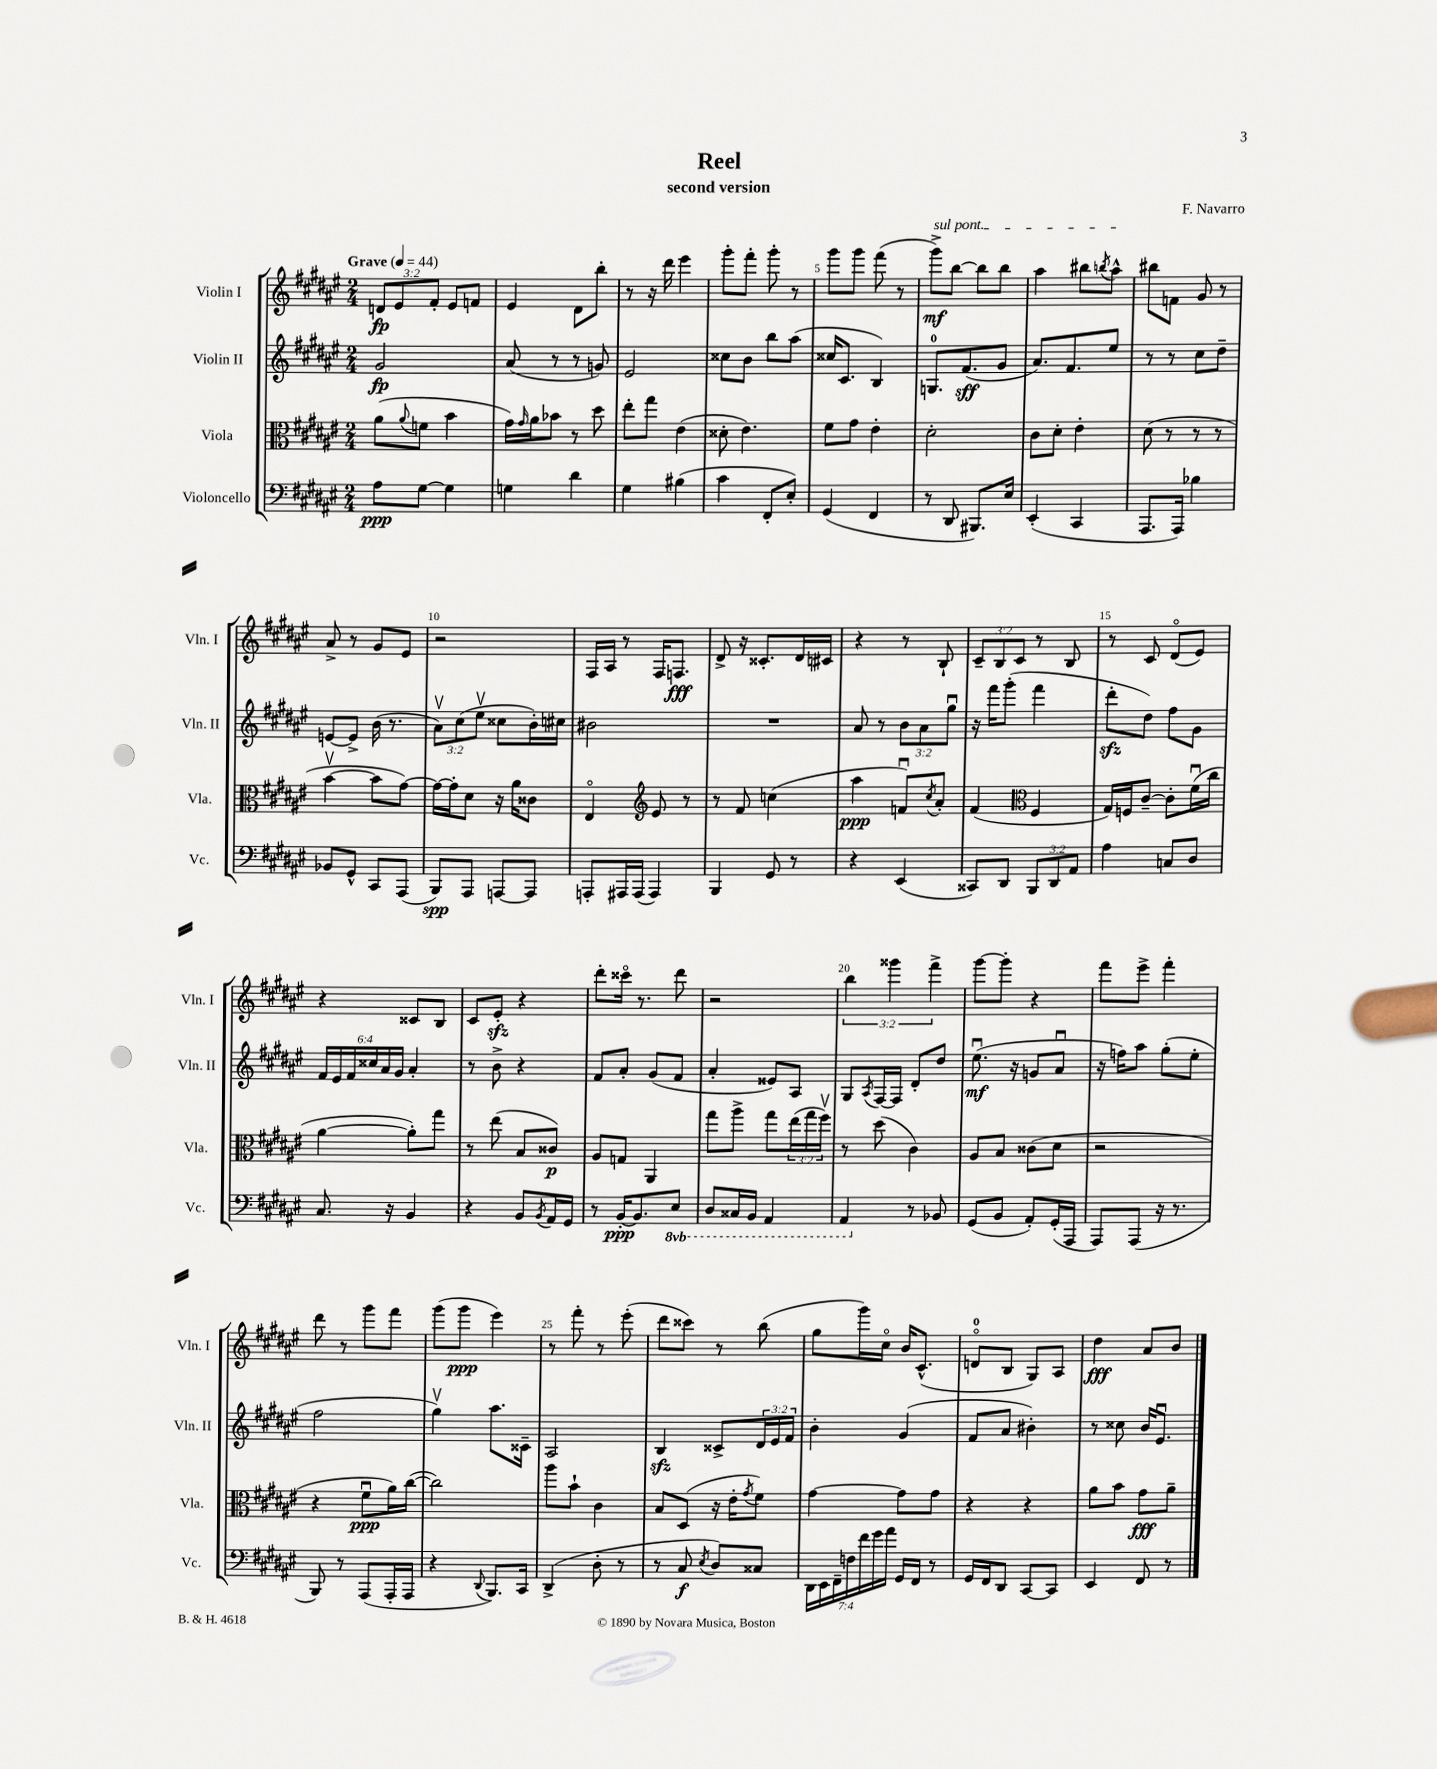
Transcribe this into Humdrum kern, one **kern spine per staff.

**kern	**dynam	**kern	**dynam	**kern	**dynam	**kern	**dynam
*part4	*part4	*part3	*part3	*part2	*part2	*part1	*part1
*staff4	*staff4	*staff3	*staff3	*staff2	*staff2	*staff1	*staff1
*I"Violoncello	*	*I"Viola	*	*I"Violin II	*	*I"Violin I	*
*I'Vc.	*	*I'Vla.	*	*I'Vln. II	*	*I'Vln. I	*
*clefF4	*	*clefC3	*	*clefG2	*	*clefG2	*
*k[f#c#g#d#a#e#]	*	*k[f#c#g#d#a#e#]	*	*k[f#c#g#d#a#e#]	*	*k[f#c#g#d#a#e#]	*
*M2/4	*	*M2/4	*	*M2/4	*	*M2/4	*
*MM44	*	*MM44	*	*MM44	*	*MM44	*
=1	=1	=1	=1	=1	=1	=1	=1
!	!	!	!	!	!	!LO:TX:a:B:t=Grave	!
8A#\L	ppp	(8a#\L	.	2g#/	fp	12dn/L	fp
.	.	.	.	.	.	12e#/	.
.	.	8qqa#/	.	.	.	.	.
[8G#\J	.	8fn\J	.	.	.	.	.
.	.	.	.	.	.	12f#'/J	.
4G#\]	.	4b\	.	.	.	8e#/L	.
.	.	.	.	.	.	8fn/J	.
=2	=2	=2	=2	=2	=2	=2	=2
4Gn\	.	16g#\LL)	.	(8a#/	.	4e#/	.
.	.	16qqg#/	.	.	.	.	.
.	.	16a#\J	.	.	.	.	.
.	.	8b-X\J	.	8r	.	.	.
4d#\	.	8r	.	8r	.	8d#\L	.
.	.	8dd#\	.	8gn/)	.	8bb'\J	.
=3	=3	=3	=3	=3	=3	=3	=3
4G#\	.	8ee#'\L	.	2e#/	.	8r	.
.	.	8gg#\J	.	.	.	16r	.
.	.	.	.	.	.	16ddd#\	.
(4B#X\	.	(4e#\	.	.	.	4eee#\	.
=4	=4	=4	=4	=4	=4	=4	=4
4c#\	.	8d##X'\	.	8cc##X\L	.	8ggg#'\L	.
.	.	4.e#\)	.	8b\J	.	8fff#'\J	.
8FF#'/L	.	.	.	8bb\L	.	8ggg#'\	.
8E#'/J)	.	.	.	(8aa#\J	.	8r	.
=5	=5	=5	=5	=5	=5	=5	=5
(4GG#/	.	8f#\L	.	16cc##X/KL	.	8ggg#\L	.
.	.	.	.	8.c#/J	.	.	.
.	.	8g#\J	.	.	.	8ggg#\J	.
4FF#/	.	4e#'\	.	4B/)	.	(8fff#\	.
.	.	.	.	.	.	8r	.
=6	=6	=6	=6	=6	=6	=6	=6
!	!	!	!	!	!	!LO:TX:a:i:t=sul pont.	!
8r	.	2d#'\	.	8.Gn/L	.	8ggg#^\L)	mf
8DD#/	.	.	.	.	.	[8bb\J	.
.	.	.	.	(8.f#/	sff	.	.
8.BBB#X/L)	.	.	.	.	.	8bb\L]	.
.	.	.	.	8g#/J	.	8bb\J	.
16E#/Jk	.	.	.	.	.	.	.
=7	=7	=7	=7	=7	=7	=7	=7
(4EE#'/	.	8c#\L	.	8.a#/L)	.	4aa#\	.
.	.	8d#'\J	.	.	.	.	.
.	.	.	.	8.f#/	.	.	.
4CC#/	.	4e#'\	.	.	.	8bb#X\L	.
.	.	.	.	.	.	8qbbn/	.
.	.	.	.	8ee#/J	.	8aa#^^\J	.
=8	=8	=8	=8	=8	=8	=8	=8
8.AAA#/L	.	(8d#\	.	8r	.	8bb#X\L	.
.	.	8r	.	8r	.	8fn\J	.
16AAA#/Jk)	.	.	.	.	.	.	.
4B-X\	.	8r	.	8cc#\L	.	8g#/	.
.	.	8r	.	8dd#~\J	.	8r	.
!!LO:LB:g=z
=9	=9	=9	=9	=9	=9	=9	=9
8BB-X/L	.	[4bv\	.	[8en/L	.	8a#^/	.
8GG#^^/J	.	.	.	8e^/J]	.	8r	.
8CC#/L	.	8b\L]	.	(16b\	.	8g#/L	.
.	.	.	.	8.r	.	.	.
(8AAA#/J	.	[8g#\J)	.	.	.	8e#/J	.
=10	=10	=10	=10	=10	=10	=10	=10
8BBB/L)	spp	16g#\LL_	.	12a#v\L)	.	2r	.
.	.	16g#'\J]	.	.	.	.	.
.	.	.	.	(12cc#\	.	.	.
8AAA#/J	.	8d#\J	.	.	.	.	.
.	.	.	.	12ee#v\J	.	.	.
[8AAAn/L	.	16r	.	8cc##X\L	.	.	.
.	.	16a#\KL	.	.	.	.	.
8AAA/J]	.	8c##X\J	.	16b'\L)	.	.	.
.	.	.	.	16cc#X\JJ	.	.	.
=11	=11	=11	=11	=11	=11	=11	=11
8AAAn'/L	.	4E#/	.	2b#X\	.	16F#/LL	.
.	.	.	.	.	.	16A#/JJ	.
16AAA#X/L	.	.	.	.	.	8r	.
(16AAA#/JJ	.	.	.	.	.	.	.
*	*	*clefG2	*	*	*	*	*
4AAA#/)	.	8e#/	.	.	.	16F#/KL	.
.	.	.	.	.	.	8.Fn/J	fff
.	.	8r	.	.	.	.	.
=12	=12	=12	=12	=12	=12	=12	=12
4BBB/	.	8r	.	2r	.	8d#^/	.
.	.	8f#/	.	.	.	16r	.
.	.	.	.	.	.	8.c##X'/L	.
8GG#/	.	(4ccn\	.	.	.	.	.
8r	.	.	.	.	.	16d#/L	.
.	.	.	.	.	.	16c#X/JJ	.
=13	=13	=13	=13	=13	=13	=13	=13
4r	.	4aa#\	ppp	8a#/	.	4r	.
.	.	.	.	8r	.	.	.
(4EE#/	.	8fnu/L)	.	12b\L	.	8r	.
.	.	.	.	12a#\	.	.	.
.	.	8qcc#/	.	.	.	.	.
.	.	8a#'/J	.	.	.	8B`/	.
.	.	.	.	12gg#u\J	.	.	.
=14	=14	=14	=14	=14	=14	=14	=14
8CC##X/L)	.	(4f#/	.	16r	.	12c#~/L	.
.	.	.	.	16fff#\KL	.	.	.
.	.	.	.	.	.	12B/	.
8DD#/J	.	.	.	(8ggg#'\J	.	.	.
.	.	.	.	.	.	12c#/J	.
*	*	*clefC3	*	*	*	*	*
12BBB/L	.	4F#/	.	4fff#\	.	8r	.
12DD#/	.	.	.	.	.	.	.
.	.	.	.	.	.	8B/	.
12AA#/J	.	.	.	.	.	.	.
=15	=15	=15	=15	=15	=15	=15	=15
4A#\	.	16G#/LL)	.	8ddd#zz'\L	.	8r	.
.	.	16Fn/J	.	.	.	.	.
.	.	[8c#~/J	.	8dd#\J)	.	8c#/	.
8Cn/L	.	8c#'\L]	.	8ff#\L	.	(8d#/L	.
8D#/J	.	(16f#u\L	.	8g#\J	.	8e#/J)	.
.	.	16cc#\JJ	.	.	.	.	.
!!LO:LB:g=z
=16	=16	=16	=16	=16	=16	=16	=16
8.C#/	.	[4a#\	.	24f#/LL	.	4r	.
.	.	.	.	24e#/	.	.	.
.	.	.	.	24f#/	.	.	.
.	.	.	.	24cc##X/	.	.	.
.	.	.	.	24a#/	.	.	.
16r	.	.	.	.	.	.	.
.	.	.	.	24g#/JJ	.	.	.
4BB/	.	8a#'\L])	.	4a#'/	.	8c##X/L	.
.	.	8gg#\J	.	.	.	8B/J	.
=17	=17	=17	=17	=17	=17	=17	=17
4r	.	8r	.	8r	.	8c#/L	.
.	.	(8ee#\	.	8b^\	.	8e#zz'/J	.
8BB/L	.	8B/L	.	4r	.	4r	.
8qBB/	.	.	.	.	.	.	.
16AA#/L	.	8c##X/J)	p	.	.	.	.
16GG#/JJ	.	.	.	.	.	.	.
=18	=18	=18	=18	=18	=18	=18	=18
8r	.	8A#/L	.	8f#/L	.	8ddd#'\L	.
[16BB'/KL	ppp	8Gn/J	.	8a#'/J	.	16ccc##X\Jk	.
8.BB/]	.	.	.	.	.	8.r	.
.	.	4AA#/	.	(8g#/L	.	.	.
*8ba	*	*	*	*	*	*	*
8EE#/J	.	.	.	8f#/J	.	8ddd#\	.
=19	=19	=19	=19	=19	=19	=19	=19
8DD#/L	.	8gg#\L	.	4a#'/	.	2r	.
16CC##X/L	.	8aa#^\J	.	.	.	.	.
16BBB/JJ	.	.	.	.	.	.	.
4AAA#/	.	8gg#\L	.	8e##X/L)	.	.	.
.	.	(24ee#\L	.	8A#/J	.	.	.
.	.	24gg#\	.	.	.	.	.
.	.	24ff#v\JJ)	.	.	.	.	.
=20	=20	=20	=20	=20	=20	=20	=20
4AAA#/	.	8r	.	8G#/L	.	6bb\	.
.	.	.	.	8qA#/	.	.	.
.	.	(8dd#\	.	[16F#/L	.	.	.
.	.	.	.	.	.	6ggg##X\	.
.	.	.	.	16F#/JJ]	.	.	.
*X8ba	*	*	*	*	*	*	*
8r	.	4c#\)	.	8d#'/L	.	.	.
.	.	.	.	.	.	6fff#^\	.
8BB-X/	.	.	.	8dd#/J	.	.	.
=21	=21	=21	=21	=21	=21	=21	=21
(8GG#/L	.	8A#/L	.	(8.ee#u\	mf	[8ggg#\L	.
8BB/J	.	8B/J	.	.	.	8ggg#'\J]	.
.	.	.	.	16r	.	.	.
8AA#'/L)	.	(8c##X\L	.	8gn/L	.	4r	.
(16GG#'/L	.	8d#\J	.	8a#u/J	.	.	.
16AAA#/JJ	.	.	.	.	.	.	.
=22	=22	=22	=22	=22	=22	=22	=22
8AAA#/L)	.	2r	.	16r	.	8fff#\L	.
.	.	.	.	16ffn\KL)	.	.	.
(8AAA#/J	.	.	.	8aa#\J	.	8eee#^\J	.
16r	.	.	.	(8gg#'\L	.	4fff#'\	.
8.r	.	.	.	.	.	.	.
.	.	.	.	8ee#'\J	.	.	.
!!LO:LB:g=z
=23	=23	=23	=23	=23	=23	=23	=23
8BBB/)	.	4r	.	2ff#\	.	8ddd#\	.
8r	.	.	.	.	.	8r	.
(8AAA#/L	.	8f#u\L	ppp	.	.	8ggg#\L	.
16AAA#'/L	.	16a#\L)	.	.	.	8fff#\J	.
16AAA#/JJ	.	([16cc#\JJ	.	.	.	.	.
=24	=24	=24	=24	=24	=24	=24	=24
4r	.	2cc#\])	.	4gg#v\)	.	(8ggg#\L	.
.	.	.	.	.	.	8ggg#\J	ppp
8qqDD#/	.	.	.	.	.	.	.
8.BBB/L)	.	.	.	8.aa#\L	.	4eee#\)	.
16CC#/Jk	.	.	.	16c##X~\Jk	.	.	.
=25	=25	=25	=25	=25	=25	=25	=25
(4DD#^/	.	8aa#\L	.	2A#/	.	8r	.
.	.	8b`\J	.	.	.	8fff#'\	.
8D#'\	.	4c#\	.	.	.	8r	.
8r	.	.	.	.	.	(8eee#'\	.
=26	=26	=26	=26	=26	=26	=26	=26
8r	.	8B/L	.	4Bzz/	.	8ddd#\L	.
8C#/	f	(8D#/J	.	.	.	8ccc##X\J)	.
8qE#/	.	.	.	.	.	.	.
8D#/L)	.	16r	.	8c##X^/L	.	8r	.
.	.	16e#'\KL	.	.	.	.	.
.	.	8qg#/	.	.	.	.	.
8C##X/J	.	8f#\J)	.	24d#/L	.	(8bb\	.
.	.	.	.	24e#/	.	.	.
.	.	.	.	24f#/JJ	.	.	.
=27	=27	=27	=27	=27	=27	=27	=27
28DD#\LL	.	[4g#\	.	4b'\	.	8gg#\L	.
28EE#\	.	.	.	.	.	.	.
28FF#~\	.	.	.	.	.	.	.
28Fn\	.	.	.	.	.	.	.
.	.	.	.	.	.	16ggg#\L)	.
28f#\	.	.	.	.	.	.	.
28g#\	.	.	.	.	.	.	.
.	.	.	.	.	.	16cc#\JJ	.
28a#\JJ	.	.	.	.	.	.	.
16GG#/LL	.	8g#\L]	.	(4g#/	.	16b/KL	.
16FF#/JJ	.	.	.	.	.	(8.c#^^/J	.
8r	.	8g#\J	.	.	.	.	.
=28	=28	=28	=28	=28	=28	=28	=28
16GG#/LL	.	4r	.	8f#/L	.	8dn/L	.
16FF#/J	.	.	.	.	.	.	.
8DD#/J	.	.	.	8a#/J	.	8B/J	.
[8CC#/L	.	4r	.	4b#X'\)	.	8G#/L)	.
8CC#/J]	.	.	.	.	.	8A#/J	.
=29	=29	=29	=29	=29	=29	=29	=29
4EE#/	.	8a#\L	.	8r	.	4dd#\	fff
.	.	8b\J	.	8cc##X\	.	.	.
8FF#/	.	8g#\L	fff	16b/KL	.	8a#/L	.
.	.	.	.	8.e#u/J	.	.	.
8r	.	8a#~\J	.	.	.	8b/J	.
==	==	==	==	==	==	==	==
*-	*-	*-	*-	*-	*-	*-	*-
